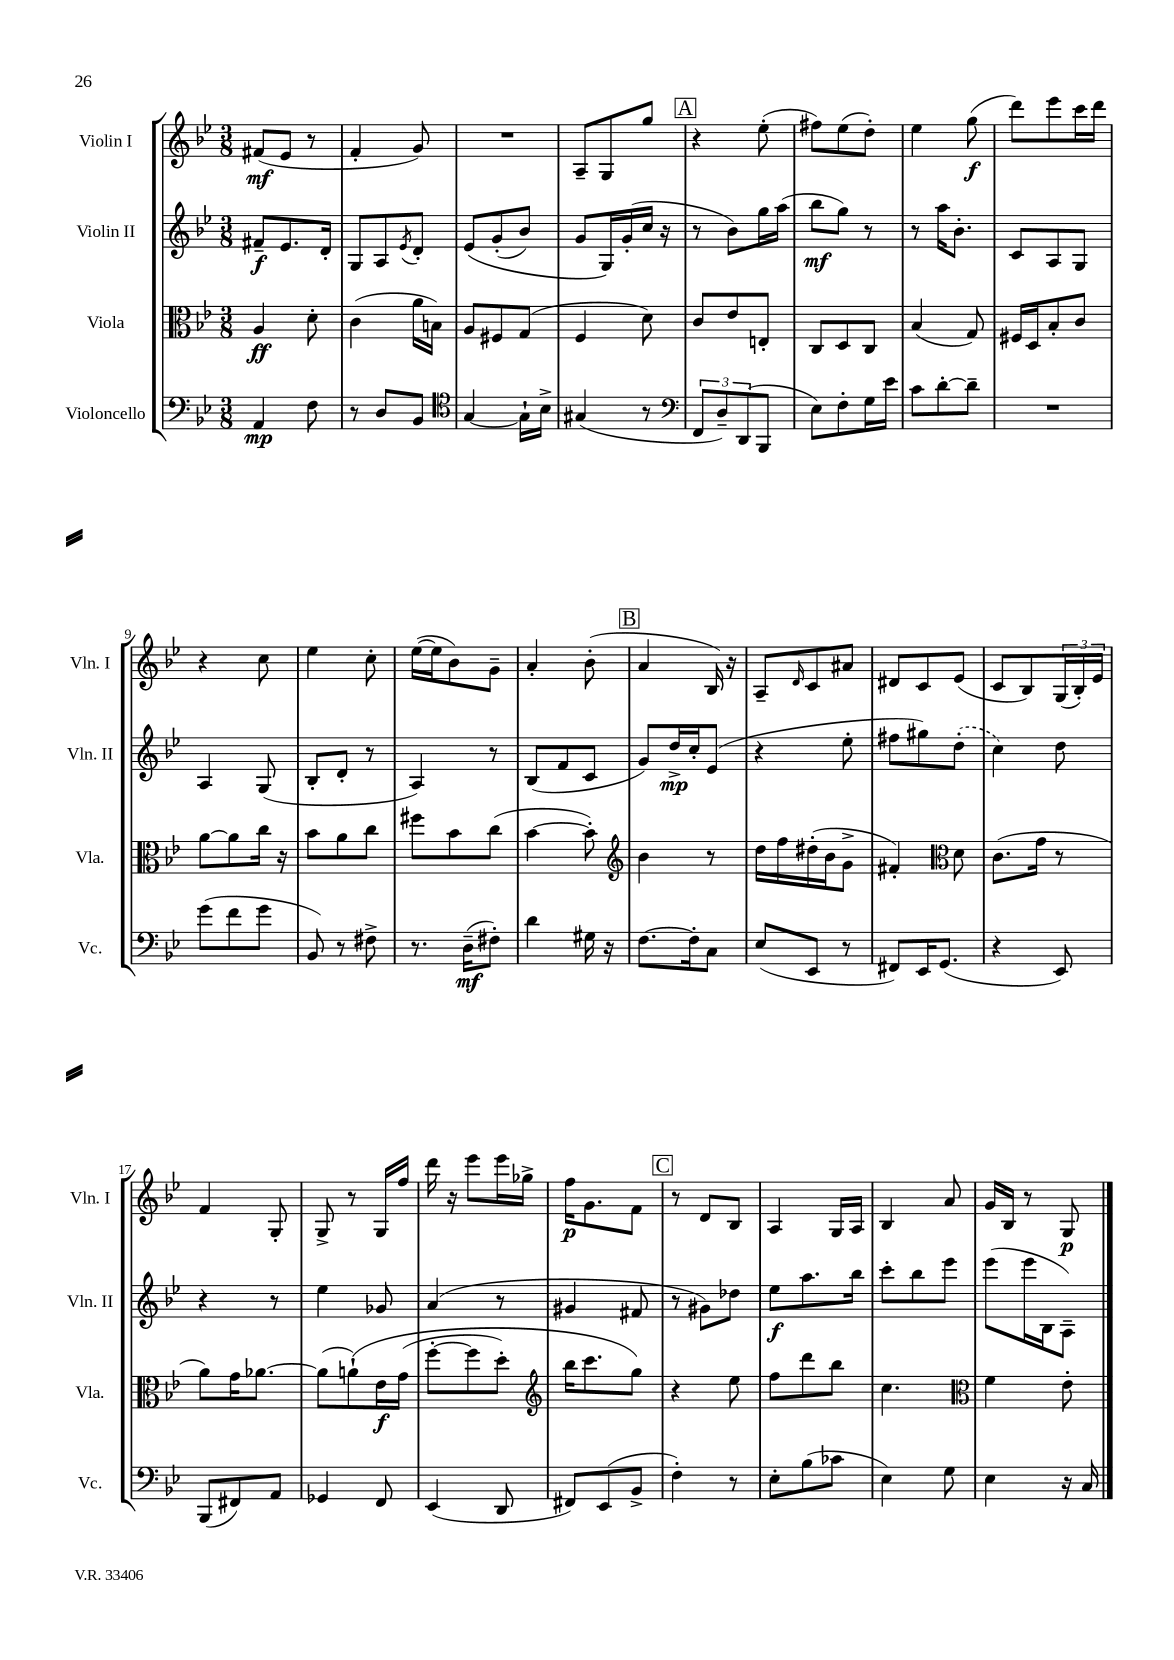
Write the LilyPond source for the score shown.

<<
\new StaffGroup <<
\new Staff = "s0" \with { instrumentName = "Violin I" shortInstrumentName = "Vln. I" } {
    \clef treble \key bes \major \numericTimeSignature \time 3/8
    fis'8\mf( ees'8 r8 |
    f'4-. g'8) |
    R4. |
    a8-- g8 g''8 |
    \mark \markup { \box "A" } r4 ees''8-.( |
    fis''8) ees''8( d''8-.) |
    ees''4 g''8\f( |
    d'''8) ees'''8 c'''16 d'''16 |
    r4 c''8 |
    ees''4 c''8-. |
    ees''16~( ees''16 bes'8) g'8-- |
    a'4-. bes'8-.( |
    \mark \markup { \box "B" } a'4 bes16) r16 |
    a8-- \grace { d'16 } c'8 ais'8 |
    dis'8 c'8 ees'8( |
    c'8 bes8) \tuplet 3/2 { g16( bes16-.) ees'16 } |
    f'4 g8-. |
    g8-> r8 g16 f''16 |
    d'''16 r16 ees'''8 ees'''16 ges''16-> |
    f''16\p g'8. f'8 |
    \mark \markup { \box "C" } r8 d'8 bes8 |
    a4 g16 a16 |
    bes4 a'8 |
    g'16 bes16 r8 g8\p \bar "|." |
}
\new Staff = "s1" \with { instrumentName = "Violin II" shortInstrumentName = "Vln. II" } {
    \clef treble \key bes \major \numericTimeSignature \time 3/8
    fis'8--\f ees'8. d'16-. |
    g8 a8 \acciaccatura { ees'8 } d'8-. |
    ees'8\( g'8-.( bes'8) |
    g'8 g16\) g'16-.( c''16 r16 |
    \mark \markup { \box "A" } r8 bes'8) g''16 a''16( |
    bes''8\mf g''8) r8 |
    r8 a''16 bes'8.-. |
    c'8 a8 g8 |
    a4 g8( |
    bes8-. d'8-. r8 |
    a4) r8 |
    bes8( f'8 c'8 |
    \mark \markup { \box "B" } g'8) d''16->\mp c''16-. ees'8( |
    r4 ees''8-. |
    fis''8 gis''8) \once \slurDashed d''8-.( |
    c''4) d''8 |
    r4 r8 |
    ees''4 ges'8 |
    a'4( r8 |
    gis'4 fis'8 |
    \mark \markup { \box "C" } r8 gis'8) des''8 |
    ees''8\f a''8. bes''16 |
    c'''8-. bes''8 ees'''8 |
    ees'''8( ees'''16 bes16 a8--) \bar "|." |
}
\new Staff = "s2" \with { instrumentName = "Viola" shortInstrumentName = "Vla." } {
    \clef alto \key bes \major \numericTimeSignature \time 3/8
    a4\ff d'8-. |
    c'4( a'16 b16) |
    a8 fis8 g8( |
    f4 d'8) |
    \mark \markup { \box "A" } c'8 ees'8 e8-. |
    c8 d8 c8 |
    bes4( g8) |
    fis16 d16 bes8-. c'8 |
    a'8~ a'8 c''16 r16 |
    bes'8 a'8 c''8 |
    fis''8 bes'8 c''8( |
    bes'4~ bes'8-.) |
    \mark \markup { \box "B" } \clef treble bes'4 r8 |
    d''16 f''16 dis''16-.( bes'16 g'8-> |
    fis'4-.) \clef alto d'8 |
    c'8.( g'16 r8 |
    a'8) g'16 aes'8.~ |
    aes'8( a'8-!)\( ees'16\f g'16( |
    f''8~-. f''8 d''8-.) |
    \clef treble bes''16 c'''8. g''8\) |
    \mark \markup { \box "C" } r4 ees''8 |
    f''8 d'''8 bes''8 |
    c''4. |
    \clef alto f'4 ees'8-. \bar "|." |
}
\new Staff = "s3" \with { instrumentName = "Violoncello" shortInstrumentName = "Vc." } {
    \clef bass \key bes \major \numericTimeSignature \time 3/8
    a,4\mp f8 |
    r8 d8 bes,8 |
    \clef tenor g4~ g16-! bes16-> |
    gis4( r8 |
    \mark \markup { \box "A" } \clef bass \tuplet 3/2 { f,8 d8--) d,8( } bes,,8 |
    ees8) f8-. g16 ees'16 |
    c'8 d'8~-. d'8-- |
    R4. |
    g'8( f'8 g'8 |
    bes,8) r8 fis8-> |
    r8. d16--\mf( fis8-.) |
    d'4 gis16 r16 |
    \mark \markup { \box "B" } f8.~ f16-. c8 |
    ees8( ees,8 r8 |
    fis,8) ees,16 g,8.( |
    r4 ees,8) |
    bes,,8( fis,8) a,8 |
    ges,4 f,8 |
    ees,4( d,8 |
    fis,8) ees,8( bes,8-> |
    \mark \markup { \box "C" } f4-.) r8 |
    ees8-. bes8( ces'8 |
    ees4) g8 |
    ees4 r16 c16 \bar "|." |
}
>>
>>
